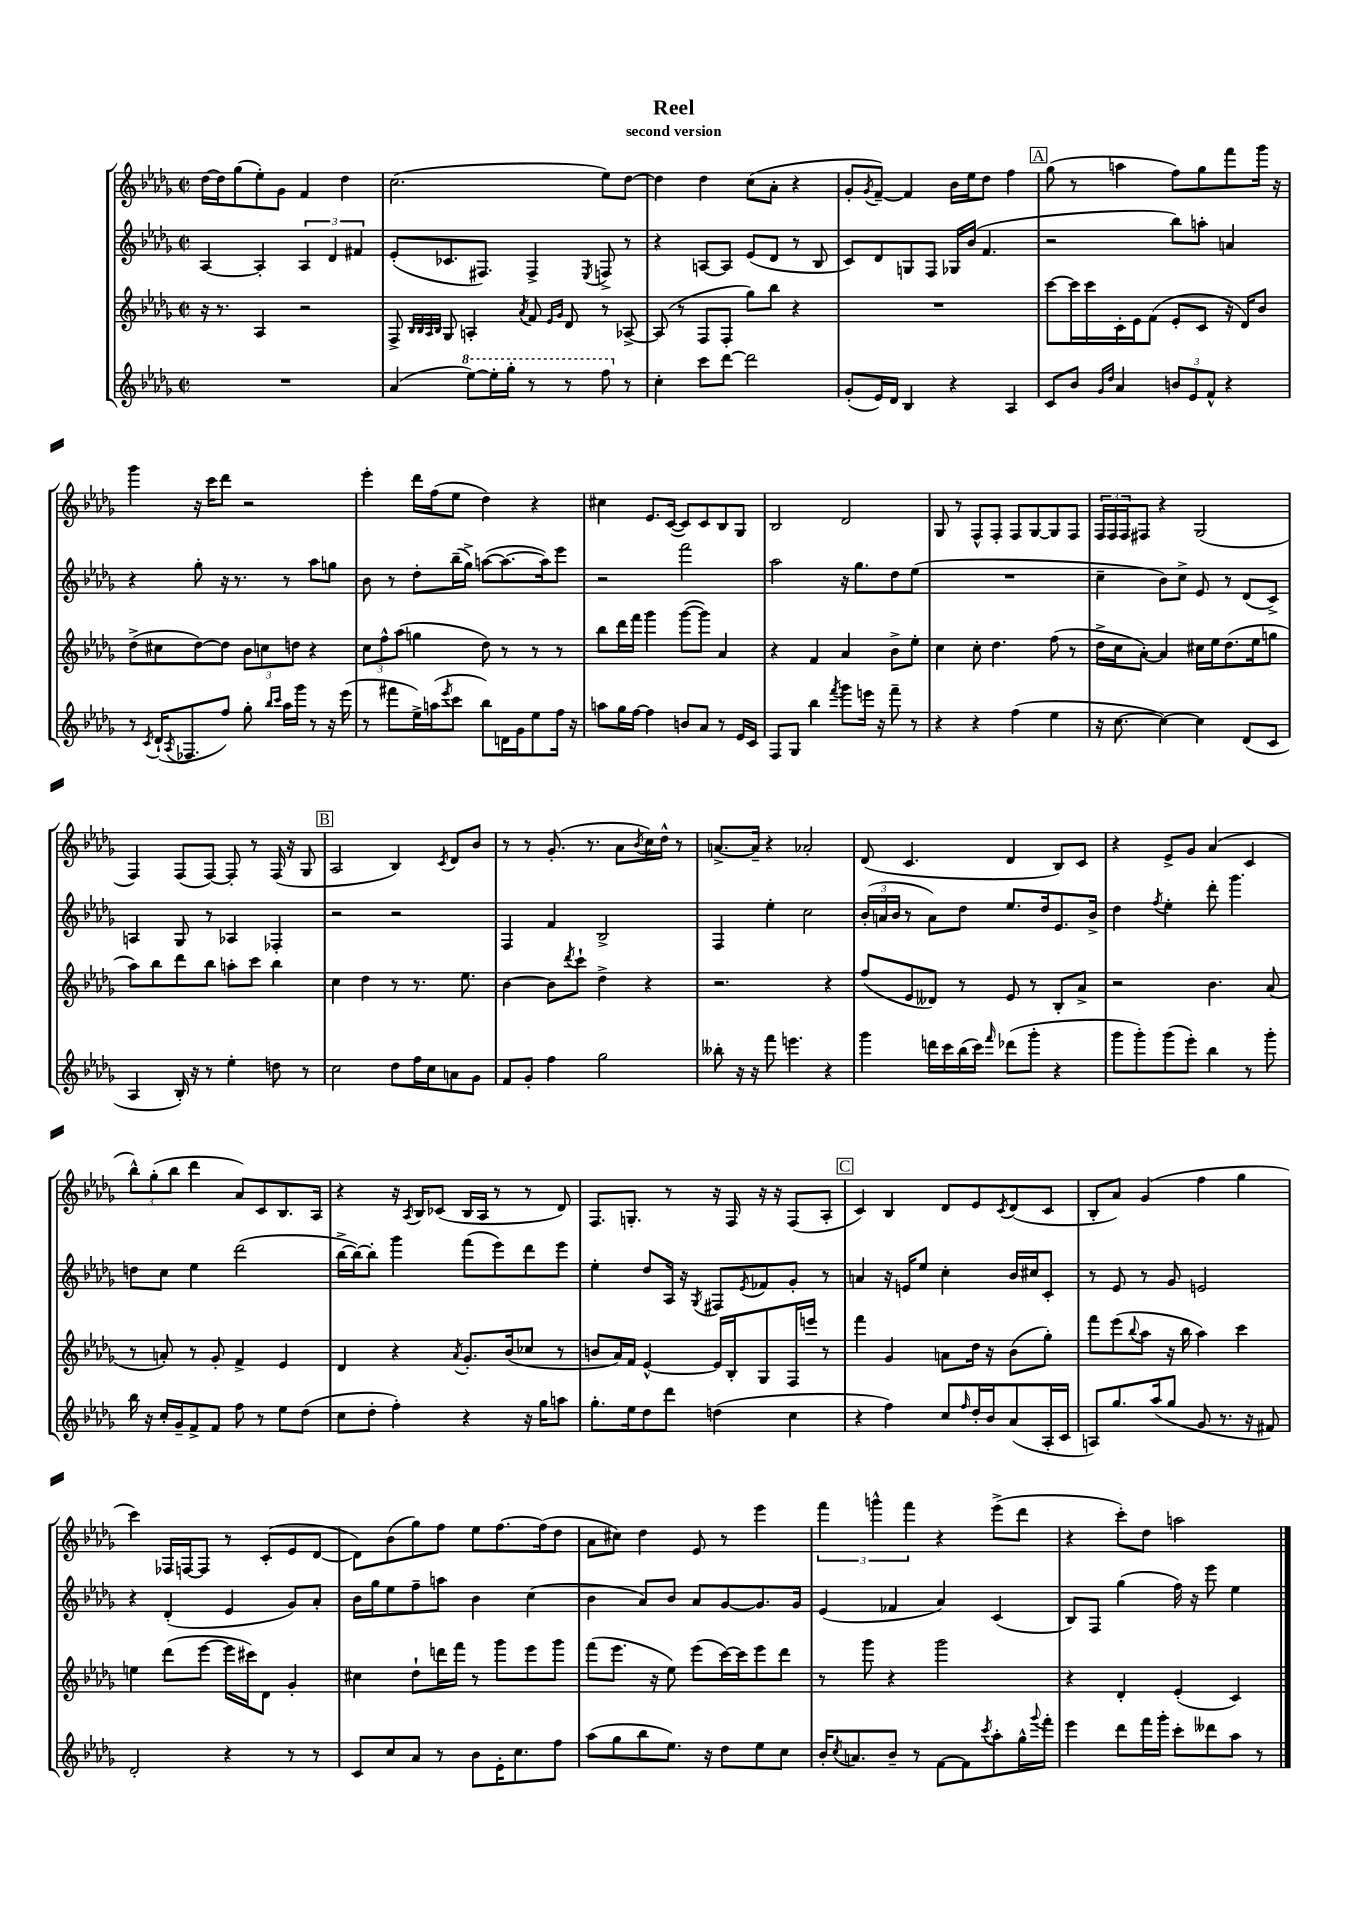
\header { title = "Reel" subtitle = "second version" }
<<
\new StaffGroup <<
\new Staff = "s0" {
    \clef treble \key des \major \defaultTimeSignature \time 2/2
    des''16~ des''16 ges''8( ees''8-.) ges'8 f'4 des''4 |
    c''2.( ees''8) des''8~ |
    des''4 des''4 c''8( aes'8-. r4 |
    ges'8-. \acciaccatura { ges'8 } f'8~--) f'4 bes'16 ees''16 des''8 f''4 |
    \mark \markup { \box "A" } ges''8( r8 a''4 f''8) ges''8 f'''8 ges'''16 r16 |
    ges'''4 r16 c'''16 des'''8 r2 |
    ees'''4-. des'''16 f''16( ees''8 des''4) r4 |
    cis''4 ees'8. c'16~( c'8) c'8 bes8 ges8 |
    bes2 des'2 |
    ges8 r8 f8-^ f8-. f8 ges8~ ges8 f8 |
    \tuplet 3/2 { f16 f16 f16 } fis8 r4 ges2( |
    f4) f8( f8~) f8-. r8 f16( r16 ges8 |
    \mark \markup { \box "B" } aes2 bes4) \acciaccatura { c'8 } des'8 bes'8 |
    r8 r8 ges'8.-.( r8. aes'8 \acciaccatura { bes'8 } c''16) des''16-^ r8 |
    a'8.~-> a'16-- r4 aes'2-. |
    des'8( c'4. des'4 bes8) c'8 |
    r4 ees'8-> ges'8 aes'4( c'4 |
    \tuplet 3/2 { bes''8-^) ges''8-.( bes''8 } des'''4 aes'8) c'8 bes8. aes16 |
    r4 r16 \acciaccatura { aes8 } bes16 ces'8( bes16 aes16 r8 r8 des'8) |
    f8. g8.-. r8 r16 f16 r16 r16 f8( aes8-. |
    \mark \markup { \box "C" } c'4) bes4 des'8 ees'8 \acciaccatura { c'8 } des'8( c'8 |
    bes8-. aes'8) ges'4( f''4 ges''4 |
    c'''4) fes16 f16~ f8 r8 c'8-.( ees'8 des'8~ |
    des'8) bes'8( ges''8) f''8 ees''8 f''8.~ f''16( des''8 |
    aes'8 cis''8) des''4 ees'8 r8 ees'''4 |
    \tuplet 3/2 { f'''4 g'''4-^ f'''4 } r4 ees'''8->( des'''8 |
    r4 c'''8-.) des''8 a''2 \bar "|." |
}
\new Staff = "s1" {
    \clef treble \key des \major \defaultTimeSignature \time 2/2
    aes4~ aes4-. \tuplet 3/2 { aes4 des'4 fis'4 } |
    ees'8-.( ces'8. fis8.) fis4-> \acciaccatura { ees8 } f8-> r8 |
    r4 a8~ a8 ees'8( des'8 r8 bes8 |
    c'8) des'8 g8 f8 ges16 bes'16( f'4. |
    \mark \markup { \box "A" } r2 bes''8) a''8-. a'4 |
    r4 ges''8-. r16 r8. r8 aes''8 g''8 |
    bes'8 r8 des''8-. bes''16--( ges''16->) a''8~( a''8.~ a''16) ees'''8 |
    r2 f'''2 |
    aes''2 r16 ges''8. des''8 ees''8( |
    R1 |
    c''4-- bes'8) c''8-> ees'8 r8 des'8( c'8->) |
    a4 ges8 r8 aes4 fes4-. |
    \mark \markup { \box "B" } r2 r2 |
    f4 f'4 bes2-> |
    f4 ees''4-. c''2 |
    \tuplet 3/2 { bes'16-.( a'16 bes'16 } r8 a'8) des''8 ees''8. des''16 ees'8. bes'16-> |
    des''4 \acciaccatura { f''8 } ees''4-. des'''8-. ges'''4. |
    d''8 c''8 ees''4 des'''2( |
    bes''16~-> bes''16~) bes''8-. ges'''4 f'''8( ees'''8) des'''8 ees'''8 |
    ees''4-. des''8 aes16 r16 \acciaccatura { ges8 } fis8 \acciaccatura { ees'8 } fes'8 ges'8-. r8 |
    \mark \markup { \box "C" } a'4 r16 e'16 ees''8 c''4-. bes'16 cis''16 c'8-. |
    r8 ees'8 r8 ges'8 e'2 |
    r4 des'4-.( ees'4 ges'8) aes'8-. |
    bes'16 ges''16 ees''8 f''8-- a''8 bes'4 c''4( |
    bes'4 aes'8) bes'8 aes'8 ges'8~ ges'8. ges'16 |
    ees'4( fes'4 aes'4) c'4( |
    bes8) f8 ges''4( f''16) r16 ees'''8 ees''4 \bar "|." |
}
\new Staff = "s2" {
    \clef treble \key des \major \defaultTimeSignature \time 2/2
    r16 r8. aes4 r2 |
    f8-> \grace { bes32 bes32 aes32 bes32 } ges8 a4-. \acciaccatura { aes'8 } f'8 \grace { ees'16 ges'16 } des'8 r8 aes8~-> |
    aes8( r8 f8 f8-. ges''8) bes''8 r4 |
    R1 |
    \mark \markup { \box "A" } c'''8~ c'''16 c'''16 c'16-. ees'16 f'8( ees'8-. c'8 r16 des'16) bes'8 |
    des''8->( cis''8 des''8~) des''8 \tuplet 3/2 { bes'8 c''8 d''8 } r4 |
    \tuplet 3/2 { c''8 f''8-^ aes''8( } g''4 des''8) r8 r8 r8 |
    bes''8 des'''16 f'''16 ges'''4 ges'''8~( ges'''8) aes'4 |
    r4 f'4 aes'4 bes'8-> ees''8-. |
    c''4 c''8-. des''4. f''8( r8 |
    des''16-> c''16 aes'8~-.) aes'4 cis''16 ees''16 des''8.( ees''16 g''8 |
    aes''8) bes''8 des'''8 bes''8 a''8-. c'''8 bes''4 |
    \mark \markup { \box "B" } c''4 des''4 r8 r8. ees''8. |
    bes'4~ bes'8 \acciaccatura { des'''8 } c'''8-! des''4-> r4 |
    r2. r4 |
    f''8( ees'8 deses'8) r8 ees'8 r8 bes8-. aes'8-> |
    r2 bes'4. aes'8( |
    r8 a'8-.) r8 ges'8-. f'4-> ees'4 |
    des'4 r4 \acciaccatura { aes'8 } ges'8.-. bes'16( ces''8 r8 |
    b'8 aes'16) f'16 ees'4~-^ ees'16 bes16-. ges8 f16 e'''16 r8 |
    \mark \markup { \box "C" } f'''4 ges'4 a'8 des''16 r16 bes'8( ges''8-.) |
    f'''8 ees'''8( \appoggiatura { bes''8 } aes''8 r16 bes''16 aes''4) c'''4 |
    e''4 des'''8( ees'''8~ ees'''16 cis'''16) des'8 ges'4-. |
    cis''4 des''8-! d'''16 f'''16 r8 ges'''8 ees'''8 ges'''8 |
    f'''8( ees'''8. r16 ees''8) ees'''8( c'''16~) c'''16 ees'''8 des'''8 |
    r8 ges'''8 r4 ges'''2 |
    r4 des'4-. ees'4-.( c'4) \bar "|." |
}
\new Staff = "s3" {
    \clef treble \key des \major \defaultTimeSignature \time 2/2
    R1 |
    aes'4( \ottava #1 ees'''8~) ees'''16-. ges'''16-. r8 r8 f'''8 \ottava #0 r8 |
    c''4-. c'''8 des'''8~ des'''2 |
    ges'8-.( ees'16) des'16 bes4 r4 aes4 |
    \mark \markup { \box "A" } c'8 bes'8 \grace { ges'16 des''16 } aes'4 \tuplet 3/2 { b'8 ees'8 f'8-^ } r4 |
    r8 \acciaccatura { c'8 } des'16-!( \acciaccatura { aes8 } fes8. f''8) ges''8-. \grace { bes''16 c'''16 } aes''16 ges'''16 r8 r16 ees'''16( |
    r8 fis'''8 ees''16->) a''16( \acciaccatura { ees'''8 } c'''8 bes''8) d'16 ges'16 ees''8 f''16 r16 |
    a''8 ges''16 f''16~ f''4 b'8 aes'8 r8 ees'16 c'16 |
    f8 ges8 bes''4 \acciaccatura { f'''8 } ges'''8 e'''16 r16 f'''8-- r8 |
    r4 r4 f''4( ees''4 |
    r16 c''8.~ c''4~) c''4 des'8( c'8 |
    aes4 bes16-.) r16 r8 ees''4-. d''8 r8 |
    \mark \markup { \box "B" } c''2 des''8 f''16 c''16 a'8 ges'8 |
    f'8 ges'8-. f''4 ges''2 |
    beses''8-. r16 r16 f'''8 e'''4. r4 |
    ges'''4 d'''16 c'''16 bes''16( c'''16) \grace { f'''16 } des'''8( ges'''8-. r4 |
    ges'''8 ges'''8-.) ges'''8( ees'''8-.) bes''4 r8 ges'''8-. |
    bes''16 r16 c''16-. ges'16-- f'8-> f'8 f''8 r8 ees''8 des''8( |
    c''8 des''8-. f''4-.) r4 r16 ges''16 a''8 |
    ges''8.-. ees''16 des''8 des'''8 d''4( c''4 |
    \mark \markup { \box "C" } r4 f''4) c''8 \grace { f''16 } des''16-. bes'16 aes'8( aes16-. c'16 |
    a8) ges''8. aes''16( ges''8 ges'8 r8. r16 fis'8) |
    des'2-. r4 r8 r8 |
    c'8 c''8 aes'8 r8 bes'8 ees'16-. c''8. f''8 |
    aes''8( ges''8 bes''8 ees''8.) r16 des''8 ees''8 c''8 |
    bes'16-. \acciaccatura { c''8 } a'8. bes'8-- r8 f'8~ f'8 \acciaccatura { c'''8 } aes''8-. ges''16-^ \appoggiatura { ges'''8 } f'''16-. |
    ees'''4 des'''8 f'''16 ges'''16-. c'''8-. deses'''8 aes''8 r8 \bar "|." |
}
>>
>>
\layout { \context { \Score \remove "Bar_number_engraver" } }
